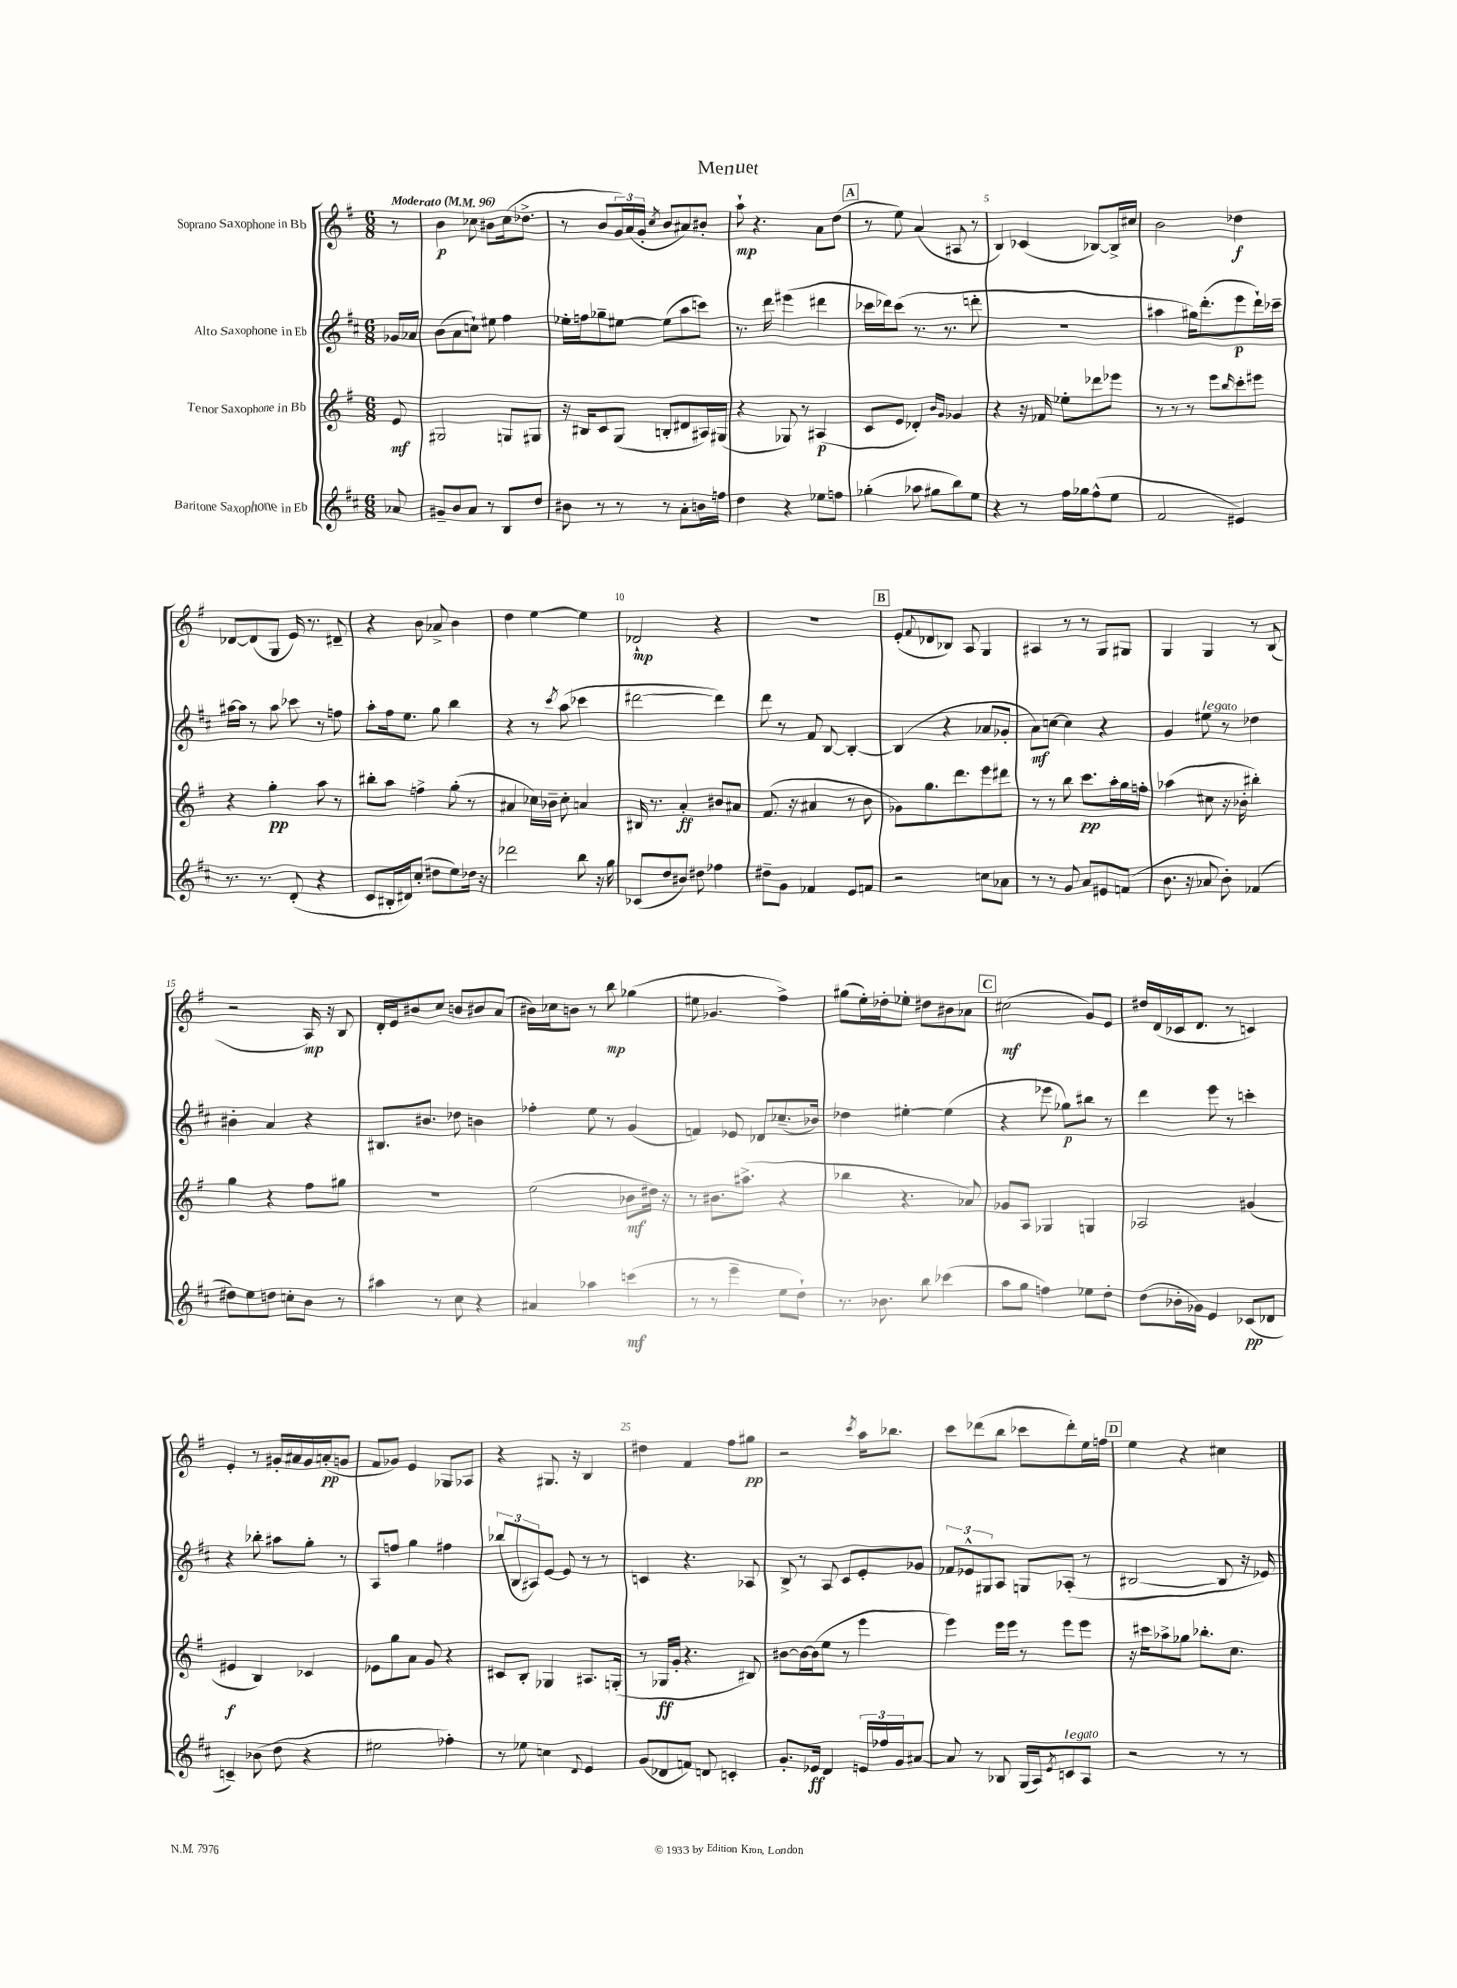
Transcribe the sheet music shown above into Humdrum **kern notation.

**kern	**dynam	**kern	**dynam	**kern	**dynam	**kern	**dynam
*part4	*part4	*part3	*part3	*part2	*part2	*part1	*part1
*staff4	*staff4	*staff3	*staff3	*staff2	*staff2	*staff1	*staff1
*I"Baritone Saxophone in Eb	*	*I"Tenor Saxophone in Bb	*	*I"Alto Saxophone in Eb	*	*I"Soprano Saxophone in Bb	*
*clefG2	*	*clefG2	*	*clefG2	*	*clefG2	*
*k[f#c#]	*	*k[f#]	*	*k[f#c#]	*	*k[f#]	*
*M6/8	*	*M6/8	*	*M6/8	*	*M6/8	*
*MM96	*	*MM96	*	*MM96	*	*MM96	*
=	=	=	=	=	=	=	=
!	!	!	!	!	!	!LO:TX:a:B:t=Moderato	!
8a-X/	.	8e/	mf	16g-X/LL	.	8r	.
.	.	.	.	16a-X/JJ	.	.	.
=1	=1	=1	=1	=1	=1	=1	=1
8g#X~/L	.	2G#X/	.	(8b\L	.	4b\	p
8b/	.	.	.	8a\	.	.	.
8a/J	.	.	.	8ccn`\J)	.	8cc-X\	.
8r	.	.	.	8ee#X\	.	8b#X\L	.
8B/L	.	8Gn/L	.	4ff#\	.	(16cc-\k	.
.	.	.	.	.	.	8.dd-X^\J	.
8dd/J	.	8G#X/J	.	.	.	.	.
=2	=2	=2	=2	=2	=2	=2	=2
8b#X\	.	16r	.	16ee-X'\LL	.	8r	.
.	.	16B#X/KL	.	16ffn\J	.	.	.
8r	.	8c/	.	8gg-X~\	.	8b/L	.
8r	.	(8G/J	.	[8ee#X\J	.	24g/L)	.
.	.	.	.	.	.	(24a/	.
.	.	.	.	.	.	24g'/JJ	.
.	.	.	.	.	.	8qcc/	.
8r	.	8Bn'/L	.	(8ee#\L]	.	8b/L	.
8a'\L	.	8d#X/	.	8aa\	.	8a#X/)	.
16bn\L	.	16A#X/L)	.	8cccn\J)	.	8b#X'/J	.
16ffn\JJ	.	(16G#X/JJ	.	.	.	.	.
=3	=3	=3	=3	=3	=3	=3	=3
4dd\	.	4r	.	8.r	.	8aa`\	mp
.	.	.	.	.	.	4.r	.
.	.	.	.	16ddd\	.	.	.
4r	.	8G-X/)	.	(4eee#X\	.	.	.
.	.	8r	.	.	.	.	.
8ee-X\L	.	(4A#X/	p	4ddd#X\	.	8a\L	.
8ffn\J	.	.	.	.	.	(8dd\J	.
!!LO:REH:place=s1:t=A
=4	=4	=4	=4	=4	=4	=4	=4
(4gg-X'\	.	8c/L	.	16ccc-X\LL	.	8r	.
.	.	.	.	16ddd-X\J)	.	.	.
.	.	8e/J	.	(8ccc-\J	.	8ee\)	.
8aa-X\	.	4d-X'/)	.	8.r	.	(4a/	.
8gg#X\L	.	.	.	.	.	.	.
.	.	.	.	8.r	.	.	.
.	.	16qqb/LL	.	.	.	.	.
.	.	16qqg/JJ	.	.	.	.	.
8bb\)	.	4g-X/	.	.	.	8A#X/	.
8ee\J	.	.	.	8dddn'\	.	8r	.
=5	=5	=5	=5	=5	=5	=5	=5
4r	.	4r	.	2.r	.	4B/)	.
8r	.	16r	.	.	.	(4c-X/	.
.	.	16f-X/	.	.	.	.	.
16ff#\LL	.	8ee-X'\L	.	.	.	.	.
16gg-X\J	.	.	.	.	.	.	.
(8ff#^^\	.	8ddd-X\	.	.	.	[8B-X/L)	.
8ee\J	.	8eee-X\J	.	.	.	16B-^/L]	.
.	.	.	.	.	.	16cc#X/JJ	.
=6	=6	=6	=6	=6	=6	=6	=6
2f#/	.	8r	.	4aa#X\	.	2b\	.
.	.	8r	.	.	.	.	.
.	.	8r	.	16gg#X\KL)	.	.	.
.	.	.	.	(8.ddd'\	.	.	.
.	.	8eee\L	.	.	.	.	.
.	.	16qqbb/	.	.	.	.	.
4e#X/)	.	8ccc'\	.	8eee\	p	4dd-X\	f
.	.	8eee#X\J	.	16ddd`\L)	.	.	.
.	.	.	.	16ccc-X~\JJ	.	.	.
!!LO:LB:g=z
=7	=7	=7	=7	=7	=7	=7	=7
8.r	.	4r	.	[16aa#X\LL	.	[8d-X/L	.
.	.	.	.	16aa#\JJ]	.	.	.
.	.	.	.	8r	.	(8d-/]	.
8.r	.	.	.	.	.	.	.
.	.	4gg'\	pp	8aa#\	.	8G/J	.
(8d'/	.	.	.	8ccc-X\	.	16e/)	.
.	.	.	.	.	.	8.r	.
4r	.	8aa\	.	8r	.	.	.
.	.	8r	.	8ffn\	.	8d#X~/	.
=8	=8	=8	=8	=8	=8	=8	=8
8c#/L	.	8bb#X'\L	.	8aa'\L	.	4r	.
16B#X'/L	.	8aa\J	.	16ff#\k	.	.	.
16d#X/J)	.	.	.	8.ee\J	.	.	.
(8cc#'/J	.	4ffn^\	.	.	.	8b\	.
8dd#X\L	.	.	.	8gg\	.	8a-X^/	.
8ee\)	.	(8gg'\	.	4bb\	.	4b\	.
16dd-X\Jk	.	8r	.	.	.	.	.
16r	.	.	.	.	.	.	.
=9	=9	=9	=9	=9	=9	=9	=9
2ddd-X\	.	4a#X/	.	4r	.	4dd\	.
.	.	16cc-X\LL)	.	8r	.	[4ee\	.
.	.	16b-X~\JJ	.	.	.	.	.
.	.	.	.	8qccc#/	.	.	.
.	.	8cc-'\	.	(8aa\	.	.	.
8bb\	.	4an/	.	4ccc-X\	.	4ee\]	.
16r	.	.	.	.	.	.	.
16gg\	.	.	.	.	.	.	.
=10	=10	=10	=10	=10	=10	=10	=10
(8c-X/L	.	16B#X/	.	[2ddd#X\	.	2d-X`/	mp
.	.	8.r	.	.	.	.	.
8dd/	.	.	.	.	.	.	.
8b#X/J)	.	4a'/	ff	.	.	.	.
8dd#X\	.	.	.	.	.	.	.
4ff-X\	.	8b#X/L	.	4ddd#\])	.	4r	.
.	.	8a#X/J	.	.	.	.	.
=11	=11	=11	=11	=11	=11	=11	=11
8dd#X~\L	.	(8.f#/	.	8ddd\	.	2.r	.
8g\J	.	.	.	8r	.	.	.
.	.	16r	.	.	.	.	.
4f-X/	.	4a#X/	.	8f#/	.	.	.
.	.	.	.	[8B/	.	.	.
8e/L	.	8r	.	4B'/_	.	.	.
8fn/J	.	8b\	.	.	.	.	.
!!LO:REH:place=s1:t=B
=12	=12	=12	=12	=12	=12	=12	=12
2r	.	8g-X\L)	.	(4B/]	.	(8e'/L	.
.	.	.	.	.	.	8qqf#/	.
.	.	8.gg\	.	.	.	8d-X/	.
.	.	.	.	4r	.	8B-X/J)	.
.	.	8.ddd\	.	.	.	.	.
.	.	.	.	.	.	8A/	.
8ccn\L	.	8eee\	.	8a-X/L	.	4G/	.
8a-X\J	.	8ddd#X\J	.	8g-X'/J	.	.	.
=13	=13	=13	=13	=13	=13	=13	=13
8r	.	8r	.	8a\L)	mf	4A#X/	.
8r	.	8r	.	[8ccn\J	.	.	.
8g/	.	8bb\	.	4cc\]	.	8r	.
8a/L	.	8.ccc\L	pp	.	.	8r	.
8e#X/	.	.	.	4r	.	8G/L	.
.	.	16aa'\L	.	.	.	.	.
(8fn/J	.	16gg\	.	.	.	8G#X/J	.
.	.	16ffn'\JJ	.	.	.	.	.
=14	=14	=14	=14	=14	=14	=14	=14
8.b\	.	(4aa-X\	.	4g/	.	4G/	.
16r	.	.	.	.	.	.	.
!	!	!	!	!LO:TX:a:i:t=legato	!	!	!
8a-X/	.	8cc#X\	.	8ee#X\	.	4G/	.
8b'\)	.	16r	.	8r	.	.	.
.	.	16b-X'\	.	.	.	.	.
(4f-X/	.	4bb#X'\)	.	4dd-X\	.	8r	.
.	.	.	.	.	.	(8B/	.
!!LO:LB:g=z
=15	=15	=15	=15	=15	=15	=15	=15
8dd#X\L)	.	4gg\	.	4b#X'\	.	2r	.
8ee\	.	.	.	.	.	.	.
8ddn\J	.	4r	.	4a/	.	.	.
8ccn'\L	.	.	.	.	.	.	.
8b\J	.	8ff#\L	.	4r	.	16A/)	mp
.	.	.	.	.	.	16r	.
8r	.	8gg#X\J	.	.	.	8B/	.
=16	=16	=16	=16	=16	=16	=16	=16
4aa#X\	.	2.r	.	8.B#X/L	.	16d'/LL	.
.	.	.	.	.	.	16e/J	.
.	.	.	.	.	.	8b#X/	.
.	.	.	.	8.b#X/J	.	.	.
8r	.	.	.	.	.	8cc/J	.
8cc#\	.	.	.	8dd-X\	.	8bn/L	.
4r	.	.	.	4bn\	.	8b#X/	.
.	.	.	.	.	.	(8a/J	.
=17	=17	=17	=17	=17	=17	=17	=17
4a#X/	.	(2ee\	.	4ff-X'\	.	16b#X\LL)	.
.	.	.	.	.	.	16cc-X\J	.
.	.	.	.	.	.	8bn\J	.
4aa-X\	.	.	.	8ee\	.	8r	.
.	.	.	.	8r	.	8bb\	mp
(4cccn\	mf	8b-X\L	mf	(4g/	.	(4gg-X\	.
.	.	16dd#X\Jk)	.	.	.	.	.
.	.	16r	.	.	.	.	.
=18	=18	=18	=18	=18	=18	=18	=18
8r	.	8r	.	4fn/)	.	8ee#X\	.
8r	.	8.b#X\L	.	.	.	4.g-X/	.
4eee~\	.	.	.	8e-X/	.	.	.
.	.	(8.aa#X^\J	.	.	.	.	.
.	.	.	.	8d-X/L	.	.	.
8ee\L	.	4r	.	(8.cc-X~/	.	4ff#^\)	.
8dd`\J)	.	.	.	.	.	.	.
.	.	.	.	16b-X/Jk)	.	.	.
=19	=19	=19	=19	=19	=19	=19	=19
8.r	.	4bb-X\	.	4dd-X\	.	(8gg#X\L	.
.	.	.	.	.	.	16ee'\L)	.
8.b-X\	.	.	.	.	.	16dd-X'\J	.
.	.	4.r	.	[4ee#X'\	.	8ee-X'\J	.
8bb\	.	.	.	.	.	8dd#X\L	.
(4ccc-X\	.	.	.	(4ee#\]	.	8b#X\	.
.	.	8a-X/)	.	.	.	8a-X\J	.
!!LO:REH:place=s1:t=C
=20	=20	=20	=20	=20	=20	=20	=20
8aa\L	.	8g-X/L	.	4r	.	(2cc#X\	mf
8gg\J	.	8A/J	.	.	.	.	.
4ffn\)	.	4G-X/	.	8eee-X\	.	.	.
.	.	.	.	8gg-X\L)	p	.	.
8ee-X\L	.	4Gn/	.	8bb#X\J	.	8g/L)	.
8dd'\J	.	.	.	8r	.	8e/J	.
=21	=21	=21	=21	=21	=21	=21	=21
(8dd\L	.	2A-X/	.	4ddd\	.	16dd#X/LL	.
.	.	.	.	.	.	(16d/	.
16b-X'\L	.	.	.	.	.	16c-X/J	.
16g-X\JJ)	.	.	.	.	.	8.d/J	.
4e/	.	.	.	8eee\	.	.	.
.	.	.	.	8r	.	8r	.
(8c-X/L	pp	(4g#X/	.	4cccn'\	.	4cn/)	.
8d-X/J	.	.	.	.	.	.	.
!!LO:LB:g=z
=22	=22	=22	=22	=22	=22	=22	=22
4cn~/)	.	4e#X/	f	4r	.	4e'/	.
(8b-X\	.	4B/)	.	8bb-X'\	.	8r	.
8dd\	.	.	.	8aa#X\L	.	16g#X'/LL	.
.	.	.	.	.	.	16a#X/	.
4r	.	4c-X/	.	8gg'\J	.	16g#/	.
.	.	.	.	.	.	(16an'/J	pp
.	.	.	.	8r	.	8gn/J	.
=23	=23	=23	=23	=23	=23	=23	=23
2ee#X\	.	8e-X\L	.	8A/L	.	8f#/L	.
.	.	8gg\	.	8ffn/J	.	8g-X/J)	.
.	.	8a\J	.	4gg\	.	4e/	.
.	.	8g/	.	.	.	.	.
4ff-X'\)	.	4r	.	4ff#X\	.	8G-X/L	.
.	.	.	.	.	.	8A-X/J	.
=24	=24	=24	=24	=24	=24	=24	=24
8r	.	8c#X/L	.	(12bb-X/L	.	4r	.
.	.	.	.	12B/	.	.	.
8ee-X\	.	8B'/J	.	.	.	.	.
.	.	.	.	12A#X/)	.	.	.
4ccn\	.	4G-X/	.	[8e/J	.	8.G#X/	.
.	.	.	.	8e/]	.	.	.
.	.	.	.	.	.	16r	.
8qqd/	.	.	.	.	.	.	.
4e/	.	8.A#X/L	.	8r	.	4B/	.
.	.	.	.	8r	.	.	.
.	.	(16Gn'/Jk	.	.	.	.	.
=25	=25	=25	=25	=25	=25	=25	=25
(8g/L	.	8r	.	4cn/	.	4dd#X\	.
8d-X/	.	16G-X/LL	ff	.	.	.	.
.	.	16g'/JJ	.	.	.	.	.
8fn/J)	.	4.r	.	4.r	.	4f#/	.
8dn/	.	.	.	.	.	.	.
4cn'/	.	.	.	.	.	8ff#\L	.
.	.	8B#X/)	.	8A-X/	.	8gg#X\J	pp
=26	=26	=26	=26	=26	=26	=26	=26
8.g'/L	.	[8b#X\L	.	8B^/	.	2r	.
.	.	16b#\L_	.	8r	.	.	.
16e-X/Jk	ff	(16b#\J]	.	.	.	.	.
4d/	.	8ee\J	.	8A/	.	.	.
.	.	8r	.	8c#/L	.	.	.
.	.	.	.	.	.	8qccc/	.
24en/LL	.	4eee\	.	8e'/	.	16aa\KL	.
24ff-X/	.	.	.	.	.	.	.
.	.	.	.	.	.	8.bb-X\J	.
24g/J	.	.	.	.	.	.	.
[8a#X/J	.	.	.	8g-X/J	.	.	.
=27	=27	=27	=27	=27	=27	=27	=27
8a#/]	.	4eee\)	.	12f-X/L	.	8ccc\L	.
.	.	.	.	12e-X^^/	.	.	.
8r	.	.	.	.	.	(8ddd-X\	.
.	.	.	.	12G#X/	.	.	.
8B-X/	.	16eee\LL	.	8A/J	.	8bb\J	.
.	.	16eee\JJ	.	.	.	.	.
(16G/LL	.	8r	.	8Gn/L	.	8ccc-X\L	.
16A/J)	.	.	.	.	.	.	.
8qe/	.	.	.	.	.	.	.
!LO:TX:a:i:t=legato	!	!	!	!	!	!	!
8cn/	.	8eee\L	.	(8A-X'/J	.	8ddd-'\)	.
8A/J	.	8eee\J	.	8r	.	16ee\L	.
.	.	.	.	.	.	16ffn\JJ	.
!!LO:REH:place=s1:t=D
=28	=28	=28	=28	=28	=28	=28	=28
2r	.	16r	.	[2B#X/	.	4ee\	.
.	.	16ccc#X\KL	.	.	.	.	.
.	.	8aa-X^\	.	.	.	.	.
.	.	8gg-X\J	.	.	.	4r	.
.	.	8.bb-X'\L	.	.	.	.	.
8r	.	.	.	8B#/]	.	4cc#X\	.
.	.	8.cc\J	.	.	.	.	.
8r	.	.	.	16r	.	.	.
.	.	.	.	16e-X/)	.	.	.
==	==	==	==	==	==	==	==
*-	*-	*-	*-	*-	*-	*-	*-
